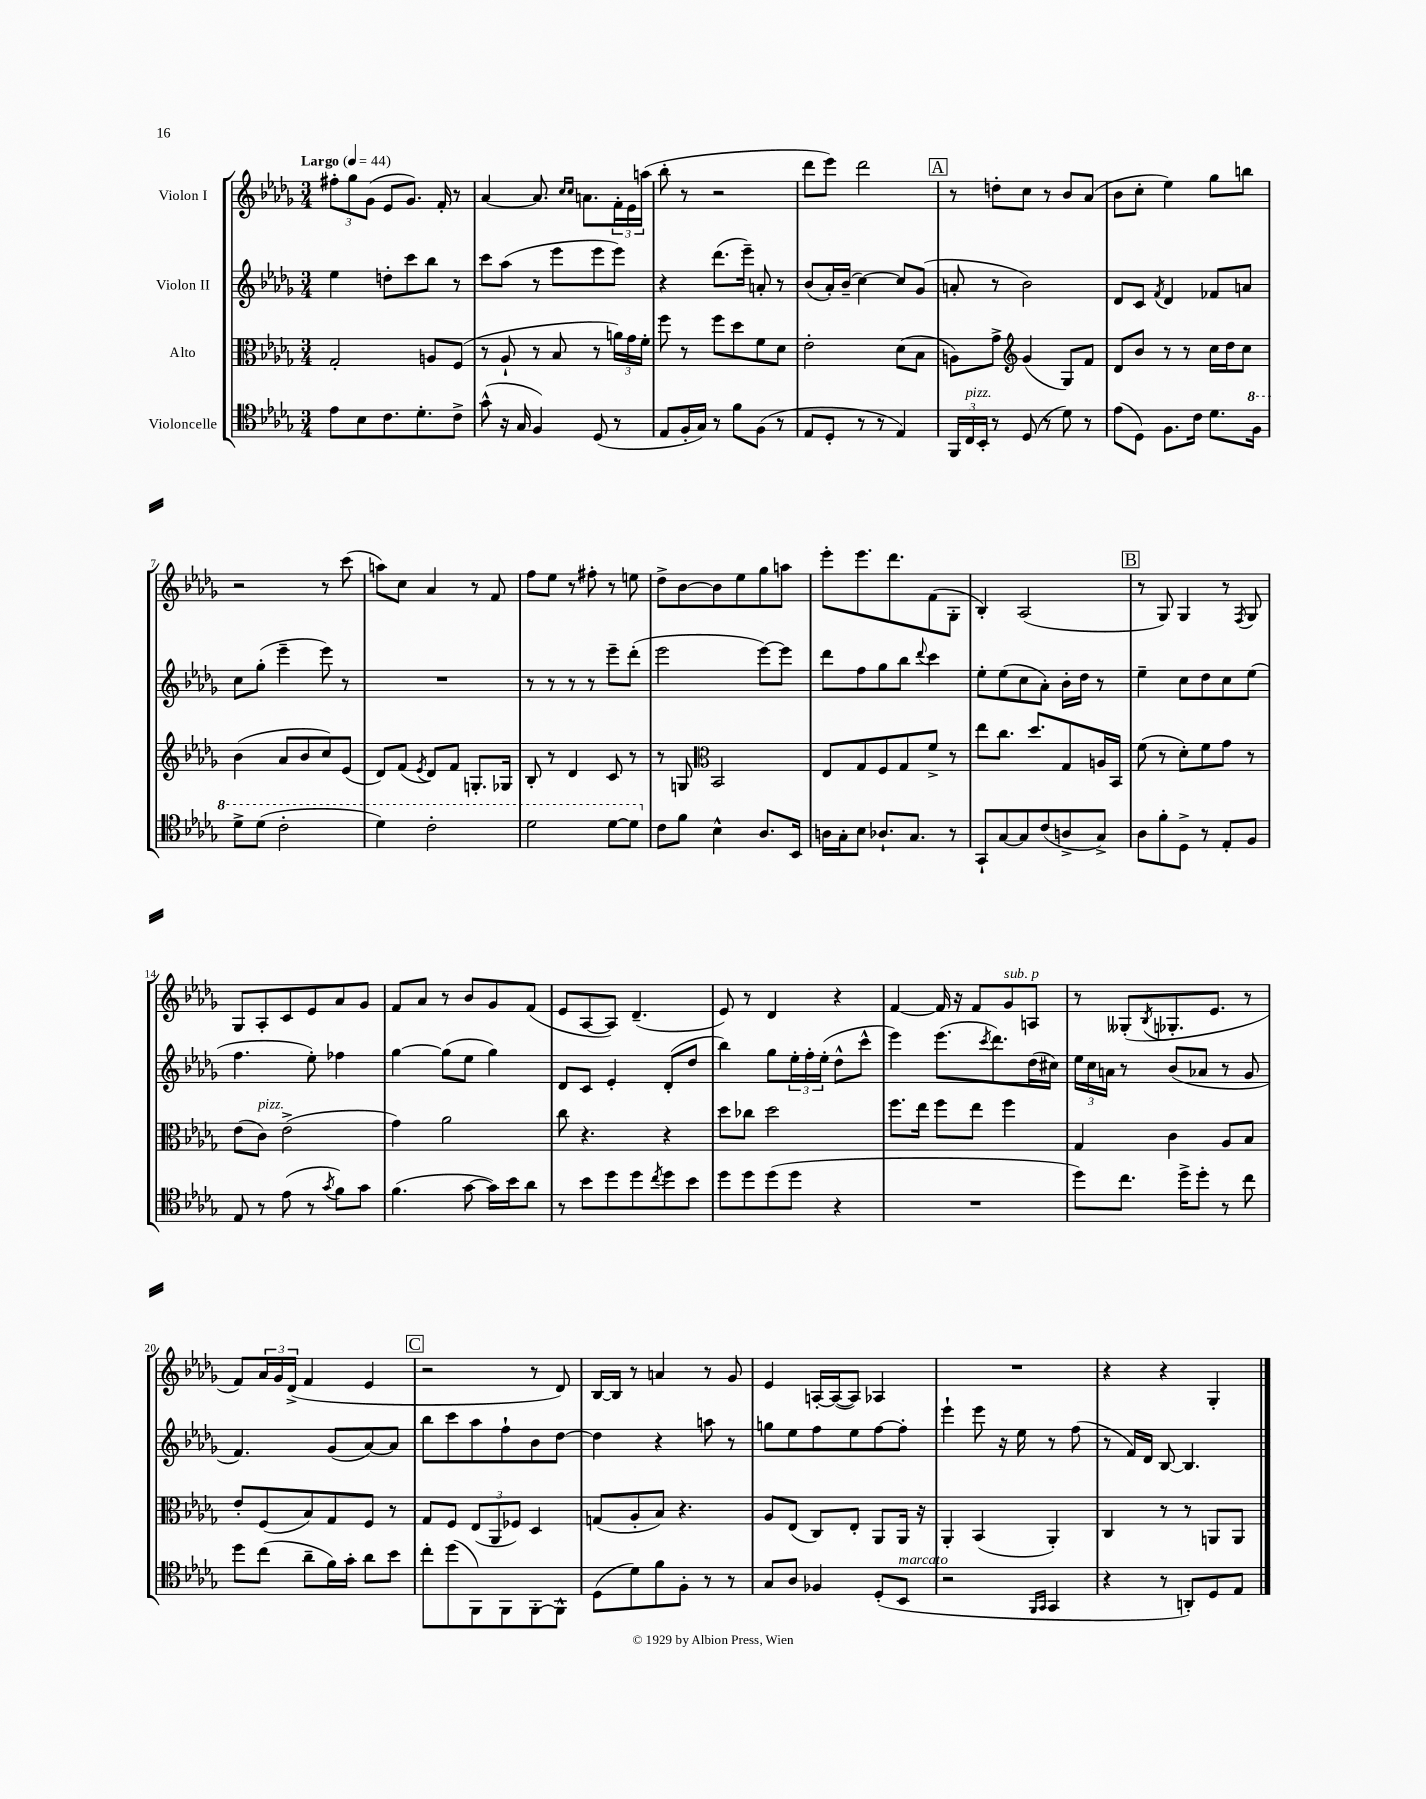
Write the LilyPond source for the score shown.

<<
\new StaffGroup <<
\new Staff = "s0" \with { instrumentName = "Violon I" } {
    \clef treble \key des \major \numericTimeSignature \time 3/4 \tempo "Largo" 4 = 44
    \tuplet 3/2 { fis''8-. ges''8 ges'8( } ees'8 ges'8.) f'16-. r8 |
    aes'4~ aes'8. \grace { c''16 c''16 } a'8. \tuplet 3/2 { f'16-. ees'16 a''16( } |
    bes''8-. r8 r2 |
    des'''8 ees'''8) des'''2 |
    \mark \markup { \box "A" } r8 d''8-. c''8 r8 bes'8 aes'8( |
    bes'8 c''8-. ees''4) ges''8 b''8 |
    r2 r8 c'''8( |
    a''8) c''8 aes'4 r8 f'8 |
    f''8 ees''8 r8 fis''8-. r8 e''8 |
    des''8-> bes'8~ bes'8 ees''8 ges''8 a''8 |
    ees'''8-. ees'''8. des'''8. f'8( ges8-. |
    bes4-.) aes2( |
    \mark \markup { \box "B" } r8 ges8) ges4 r8 \acciaccatura { f8 } ges8 |
    ges8 aes8-. c'8 ees'8 aes'8 ges'8 |
    f'8 aes'8 r8 bes'8 ges'8 f'8( |
    ees'8 aes8~ aes8) des'4.--( |
    ees'8) r8 des'4 r4 |
    f'4~ f'16 r16 f'8 ges'8^\markup { \italic "sub. p" } a8 |
    r8 geses8-.( \acciaccatura { bes8 } ges8.-. ees'8. r8 |
    f'8) \tuplet 3/2 { aes'16 ges'16 des'16->( } f'4 ees'4 |
    \mark \markup { \box "C" } r2 r8 des'8) |
    bes16~ bes16 r8 a'4 r8 ges'8 |
    ees'4 a16~-. a16~( a8) aes4 |
    R2. |
    r4 r4 ges4-. \bar "|." |
}
\new Staff = "s1" \with { instrumentName = "Violon II" } {
    \clef treble \key des \major \numericTimeSignature \time 3/4
    ees''4 d''8-. c'''8 bes''8 r8 |
    c'''8 aes''8( r8 ees'''8 ees'''8 ees'''8) |
    r4 des'''8.( ees'''16--) a'8-. r8 |
    bes'8( aes'16-.) bes'16--( c''4~) c''8 ges'8( |
    \mark \markup { \box "A" } a'8-. r8 bes'2) |
    des'8 c'8 \acciaccatura { f'8 } des'4 fes'8 a'8 |
    c''8 ges''8-.( ees'''4-- ees'''8) r8 |
    R2. |
    r8 r8 r8 r8 ees'''8-- des'''8-.( |
    ees'''2 ees'''8~) ees'''8 |
    des'''8 f''8 ges''8 bes''8 \appoggiatura { des'''8 } c'''4 |
    ees''8-. ees''8( c''8 aes'8-.) bes'16-. des''16 r8 |
    \mark \markup { \box "B" } ees''4-- c''8 des''8 c''8 ees''8( |
    f''4. ees''8-.) fes''4 |
    ges''4~ ges''8( ees''8 ges''4) |
    des'8 c'8 ees'4-. des'8-.( des''8 |
    bes''4) ges''8 \tuplet 3/2 { ees''16-. f''16-. ees''16-.( } des''8-^ c'''8-^ |
    ees'''4) ees'''8.( \acciaccatura { c'''8 } des'''8.) des''16( cis''16) |
    \tuplet 3/2 { ees''16 c''16 a'16 } r8 bes'8( aes'8 r8 ges'8 |
    f'4.) ges'8( aes'8~) aes'8 |
    \mark \markup { \box "C" } bes''8 c'''8 aes''8 f''8-! bes'8 des''8~ |
    des''4 r4 a''8 r8 |
    g''8 ees''8 f''8 ees''8 f''8~ f''8-. |
    ees'''4-! ees'''8 r16 ees''16 r8 f''8( |
    r8 f'16) des'16 bes8~ bes4. \bar "|." |
}
\new Staff = "s2" \with { instrumentName = "Alto" } {
    \clef alto \key des \major \numericTimeSignature \time 3/4
    ges2-. a8 f8( |
    r8 aes8-! r8 bes8 r8 \tuplet 3/2 { a'16) ges'16 f'16-. } |
    f''8 r8 f''8 des''8 f'8 des'8 |
    ees'2-. des'8( bes8 |
    \mark \markup { \box "A" } a8) ges'8-> \clef treble ges'4( ges8) f'8 |
    des'8 bes'8 r8 r8 c''16 des''16 c''8 |
    bes'4( aes'8 bes'8 c''8) ees'8( |
    des'8) f'8( \acciaccatura { ees'8 } des'8) f'8 g8.-. ges16 |
    bes8-. r8 des'4 c'8 r8 |
    r8 g8 \clef alto bes,2 |
    ees8 ges8 f8 ges8 f'8-> r8 |
    ees''8 c''8. des''8. ges8 a16 bes,16 |
    \mark \markup { \box "B" } f'8( r8 des'8-.) f'8 ges'8 r8 |
    ees'8( c'8^\markup { \italic "pizz." }) ees'2->( |
    ges'4) aes'2 |
    c''8 r4. r4 |
    des''8 ces''8 des''2 |
    f''8. ees''16 f''8 ees''8 f''4 |
    ges4 c'4 aes8 bes8 |
    ees'8-. f8( bes8) ges8 f8 r8 |
    \mark \markup { \box "C" } ges8 f8 \tuplet 3/2 { ees8( aes,8 fes8) } des4 |
    g8( aes8-. bes8) r4. |
    aes8 ees8( c8) ees8-. aes,8 aes,16 r16 |
    aes,4-. bes,4( aes,4-.) |
    c4 r8 r8 a,8 a,8 \bar "|." |
}
\new Staff = "s3" \with { instrumentName = "Violoncelle" } {
    \clef tenor \key des \major \numericTimeSignature \time 3/4
    ees'8 bes8 c'8. des'8.-. c'8-> |
    ges'8-^( r16 ges16 f4) des8( r8 |
    ees8 f16-. ges16) r8 f'8 f8( r8 |
    ees8 des8-. r8 r8 ees4) |
    \mark \markup { \box "A" } \tuplet 3/2 { f,16 c16^\markup { \italic "pizz." } bes,16-. } r8 des8( r8 des'8) r8 |
    ees'8( des8) f8. c'16 des'8. \ottava #1 f'16 |
    des''8-> des''8( c''2-. |
    des''4) c''2-. |
    des''2 des''8~ des''8 \ottava #0 |
    c'8 f'8 bes4-^ aes8. bes,16 |
    a16 ges16-. bes8 aes8.-! ges8. r8 |
    ges,8-! ges8~ ges8 c'8( a8-> ges8->) |
    \mark \markup { \box "B" } aes8 f'8-. des8-> r8 ees8-. f8 |
    ees8 r8 ees'8( r8 \acciaccatura { ges'8 } f'8) ges'8 |
    f'4.( ges'8~ ges'16) bes'16 aes'8 |
    r8 bes'8 des''8 des''8 \acciaccatura { c''8 } des''8 bes'8 |
    des''8 des''8 des''8( des''8 r4 |
    R2. |
    des''8) c''8. des''16-> des''8-. r8 c''8 |
    des''8 c''8( aes'8-- f'16) ges'16-. aes'8 bes'8 |
    \mark \markup { \box "C" } c''8-. des''8( f,8) f,8 f,8~-. f,8-^ |
    des8( des'8) f'8 f8-. r8 r8 |
    ges8 aes8 fes4 des8-.( bes,8^\markup { \italic "marcato" } |
    r2 \grace { f,16 ges,16 } ges,4 |
    r4 r8 a,8-.) des8 ees8 \bar "|." |
}
>>
>>
